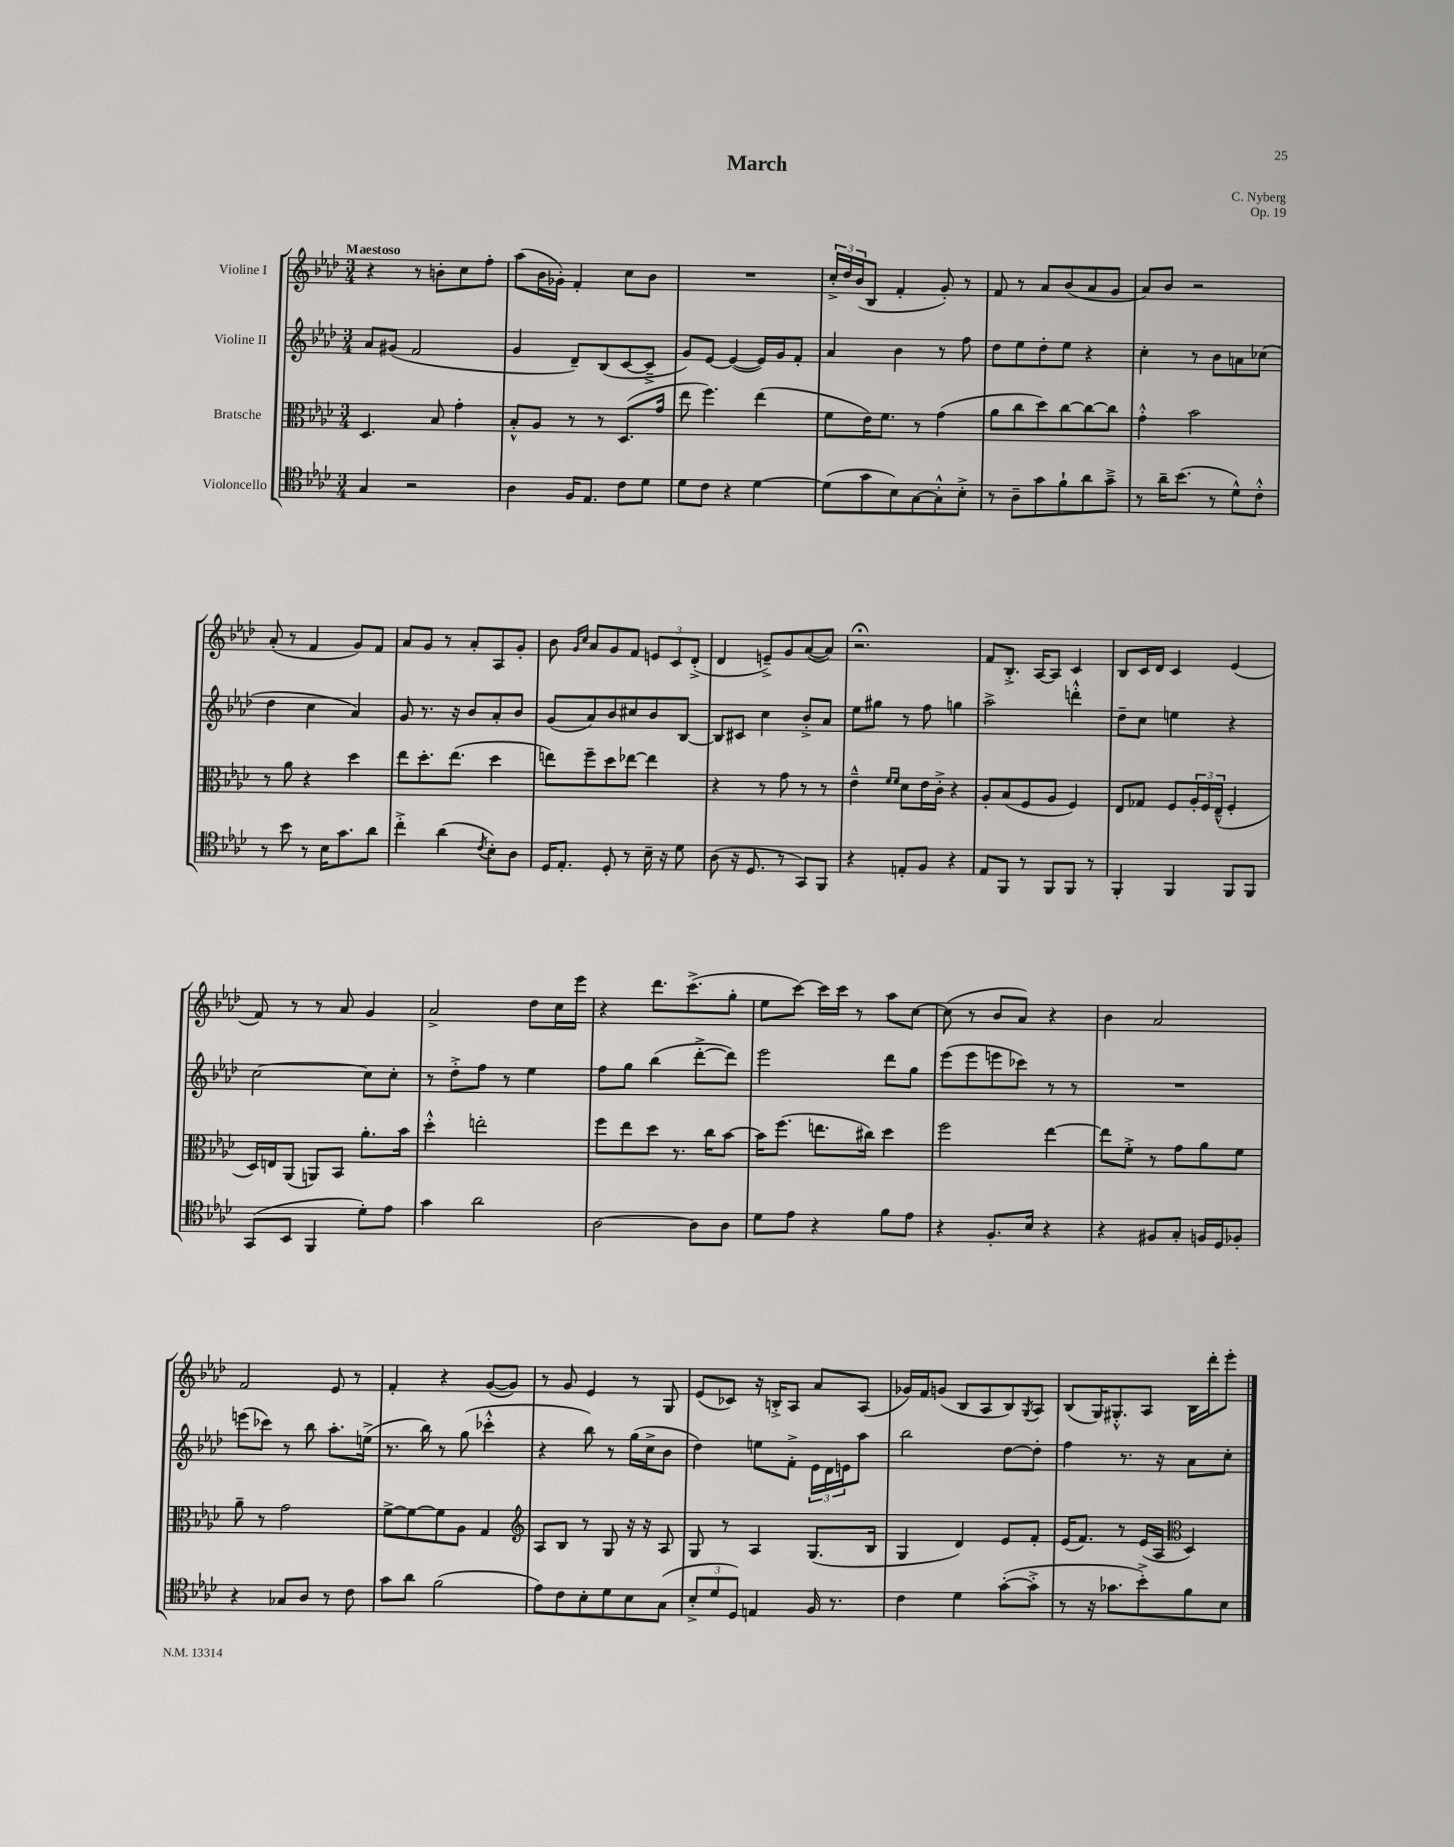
\header { title = "March" composer = "C. Nyberg" opus = "Op. 19" }
<<
\new StaffGroup <<
\new Staff = "s0" \with { instrumentName = "Violine I" } {
    \clef treble \key aes \major \numericTimeSignature \time 3/4 \tempo "Maestoso"
    r4 r8 b'8-. c''8 f''8-. |
    aes''8( bes'16 ges'16-.) f'4-. c''8 bes'8 |
    R2. |
    \tuplet 3/2 { c''16-.-> des''16 bes'16( } bes8 f'4-. g'8-.) r8 |
    f'8 r8 aes'8 bes'8( aes'8 g'8 |
    aes'8) bes'8 r2 |
    aes'8-.( r8 f'4 g'8) f'8 |
    aes'8 g'8 r8 aes'8-. aes8 g'8-. |
    bes'8 \grace { g'16 c''16 } aes'8 g'8 f'8 \tuplet 3/2 { e'8 c'8 des'8-.->( } |
    des'4 e'8--->) g'8 aes'8~( aes'8) |
    r2.\fermata |
    f'8 bes8.-.-> aes16~ aes8 c'4 |
    bes8 c'16 des'16 c'4 ees'4( |
    f'8) r8 r8 aes'8 g'4 |
    aes'2-> des''8 c''16 ees'''16 |
    r4 des'''8. c'''8.->( g''8-. |
    ees''8 c'''8~) c'''16 c'''16 r8 aes''8 c''8~ |
    c''8( r8 bes'8 aes'8) r4 |
    bes'4 aes'2 |
    f'2 ees'8 r8 |
    f'4-. r4 g'8~( g'8) |
    r8 g'8 ees'4 r8 g8 |
    ees'8( ces'8) r16 b16-.-> aes8 aes'8 aes8( |
    ges'16) f'16 g'8( bes8 aes8 bes8) \acciaccatura { g8 } aes8 |
    bes8( g16) gis8.-.-^ aes8 bes16 des'''16-. ees'''8-. \bar "|." |
}
\new Staff = "s1" \with { instrumentName = "Violine II" } {
    \clef treble \key aes \major \numericTimeSignature \time 3/4
    aes'8 gis'8( f'2 |
    g'4 des'8--) bes8( c'8~ c'8---> |
    g'8) ees'8~ ees'4~( ees'16) g'16 f'8-. |
    aes'4 bes'4 r8 f''8 |
    des''8 ees''8 des''8-. ees''8 r4 |
    c''4-. r8 bes'8 a'8 ces''8( |
    des''4 c''4 aes'4) |
    g'8 r8. r16 bes'8 aes'8-. bes'8 |
    g'8( aes'8) bes'8 cis''8 bes'8 bes8~ |
    bes8 cis'8 c''4 bes'8-.-> aes'8 |
    ees''8 gis''8 r8 f''8 g''4 |
    aes''2-> d'''4-.-^ |
    des''8-- c''8 e''4 r4 |
    c''2~ c''8 c''8-. |
    r8 des''8-.-> f''8 r8 ees''4 |
    f''8 g''8 bes''4( des'''8~-.-> des'''8) |
    ees'''2 des'''8 g''8 |
    ees'''8( ees'''8 e'''8 ces'''8) r8 r8 |
    R2. |
    e'''8( ces'''8) r8 bes''8 aes''8.-. e''16->( |
    r8. bes''16) r8 g''8( ces'''4-.-^ |
    r4 bes''8) r8 g''16( c''16-> bes'8 |
    des''4) e''8 f'8-.-> \tuplet 3/2 { ees'16 des'16 e'16 } aes''8 |
    bes''2 des''8~ des''8-. |
    f''4 r8. r16 aes'8 c''8-. \bar "|." |
}
\new Staff = "s2" \with { instrumentName = "Bratsche" } {
    \clef alto \key aes \major \numericTimeSignature \time 3/4
    des4. bes8 g'4-. |
    bes8-.-^ aes8 r8 r8 des8.( g'16 |
    ees''8 f''4.) ees''4( |
    f'8 ees'16) f'8. r8 g'4( |
    aes'8 c''8 des''8) c''8~ c''8~ c''8 |
    g'4-.-^ bes'2 |
    r8 aes'8 r4 des''4 |
    ees''8 des''8.-. ees''8.( des''4 |
    e''8) f''8-- des''8 ees''8~ ees''4 |
    r4 r8 g'8 r8 r8 |
    ees'4---^ \grace { f'16 f'16 } des'8 ees'16 c'16-.-> r4 |
    aes8-. bes8( f8 aes8 f4) |
    ees8 ges8 f8 \tuplet 3/2 { aes16-. f16 ees16---^( } f4-. |
    des16) e16 aes,8( a,8) bes,8 aes'8.-. bes'16 |
    des''4-.-^ e''2-. |
    f''8 ees''8 des''8 r8. c''16 bes'8~ |
    bes'16 f''8.( e''8. cis''16) des''4 |
    f''2 ees''4~ |
    ees''8 f'8-.-> r8 g'8 aes'8 f'8 |
    aes'8-- r8 g'2 |
    f'8~-> f'8~ f'8 aes8 g4 |
    \clef treble aes8 bes8 r8 g8 r16 r16 aes8 |
    g8 r8 aes4 g8.( bes16 |
    g4 des'4) ees'8 f'8-. |
    ees'16( f'8.) r8 ees'16( aes16 \clef alto des4) \bar "|." |
}
\new Staff = "s3" \with { instrumentName = "Violoncello" } {
    \clef tenor \key aes \major \numericTimeSignature \time 3/4
    g4 r2 |
    aes4 f16 ees8. c'8 des'8 |
    des'8 c'8 r4 des'4~ |
    des'8( g'8 bes8) g8~ g8-.-^ bes8-.-> |
    r8 aes8-- g'8 f'8-! aes'8 g'8---> |
    r8 aes'16-- bes'8.( r8 des'8-^) c'8-.-^ |
    r8 bes'8 r8 bes16 g'8. aes'8 |
    c''4-.-> aes'4( \acciaccatura { c'8 } bes8-.) aes8 |
    des16 ees8.-. des8-. r8 bes16-- r16 des'8 |
    aes8( r16 des8. r8 g,8) f,8 |
    r4 e8-. f8 r4 |
    ees8 f,8 r8 f,8 f,8 r8 |
    f,4-. f,4 f,8 f,8 |
    g,8( bes,8 f,4 des'8-.) ees'8 |
    g'4 aes'2 |
    aes2~ aes8 aes8 |
    des'8 ees'8 r4 f'8 ees'8 |
    r4 f8.-. bes16 r4 |
    r4 fis8 g8-. f16 des16 fes8-. |
    r4 ges8 aes8 r8 c'8 |
    g'8 aes'8 f'2( |
    ees'8) c'8 bes8-. des'8 bes8 g8( |
    \tuplet 3/2 { bes8-.-> des'8 des8) } e4 f16 r8. |
    c'4 des'4 g'8~-.( g'8-.-> |
    r8 r16 ges'8. bes'8-.->) f'8 bes8 \bar "|." |
}
>>
>>
\layout { \context { \Score \remove "Bar_number_engraver" } }
